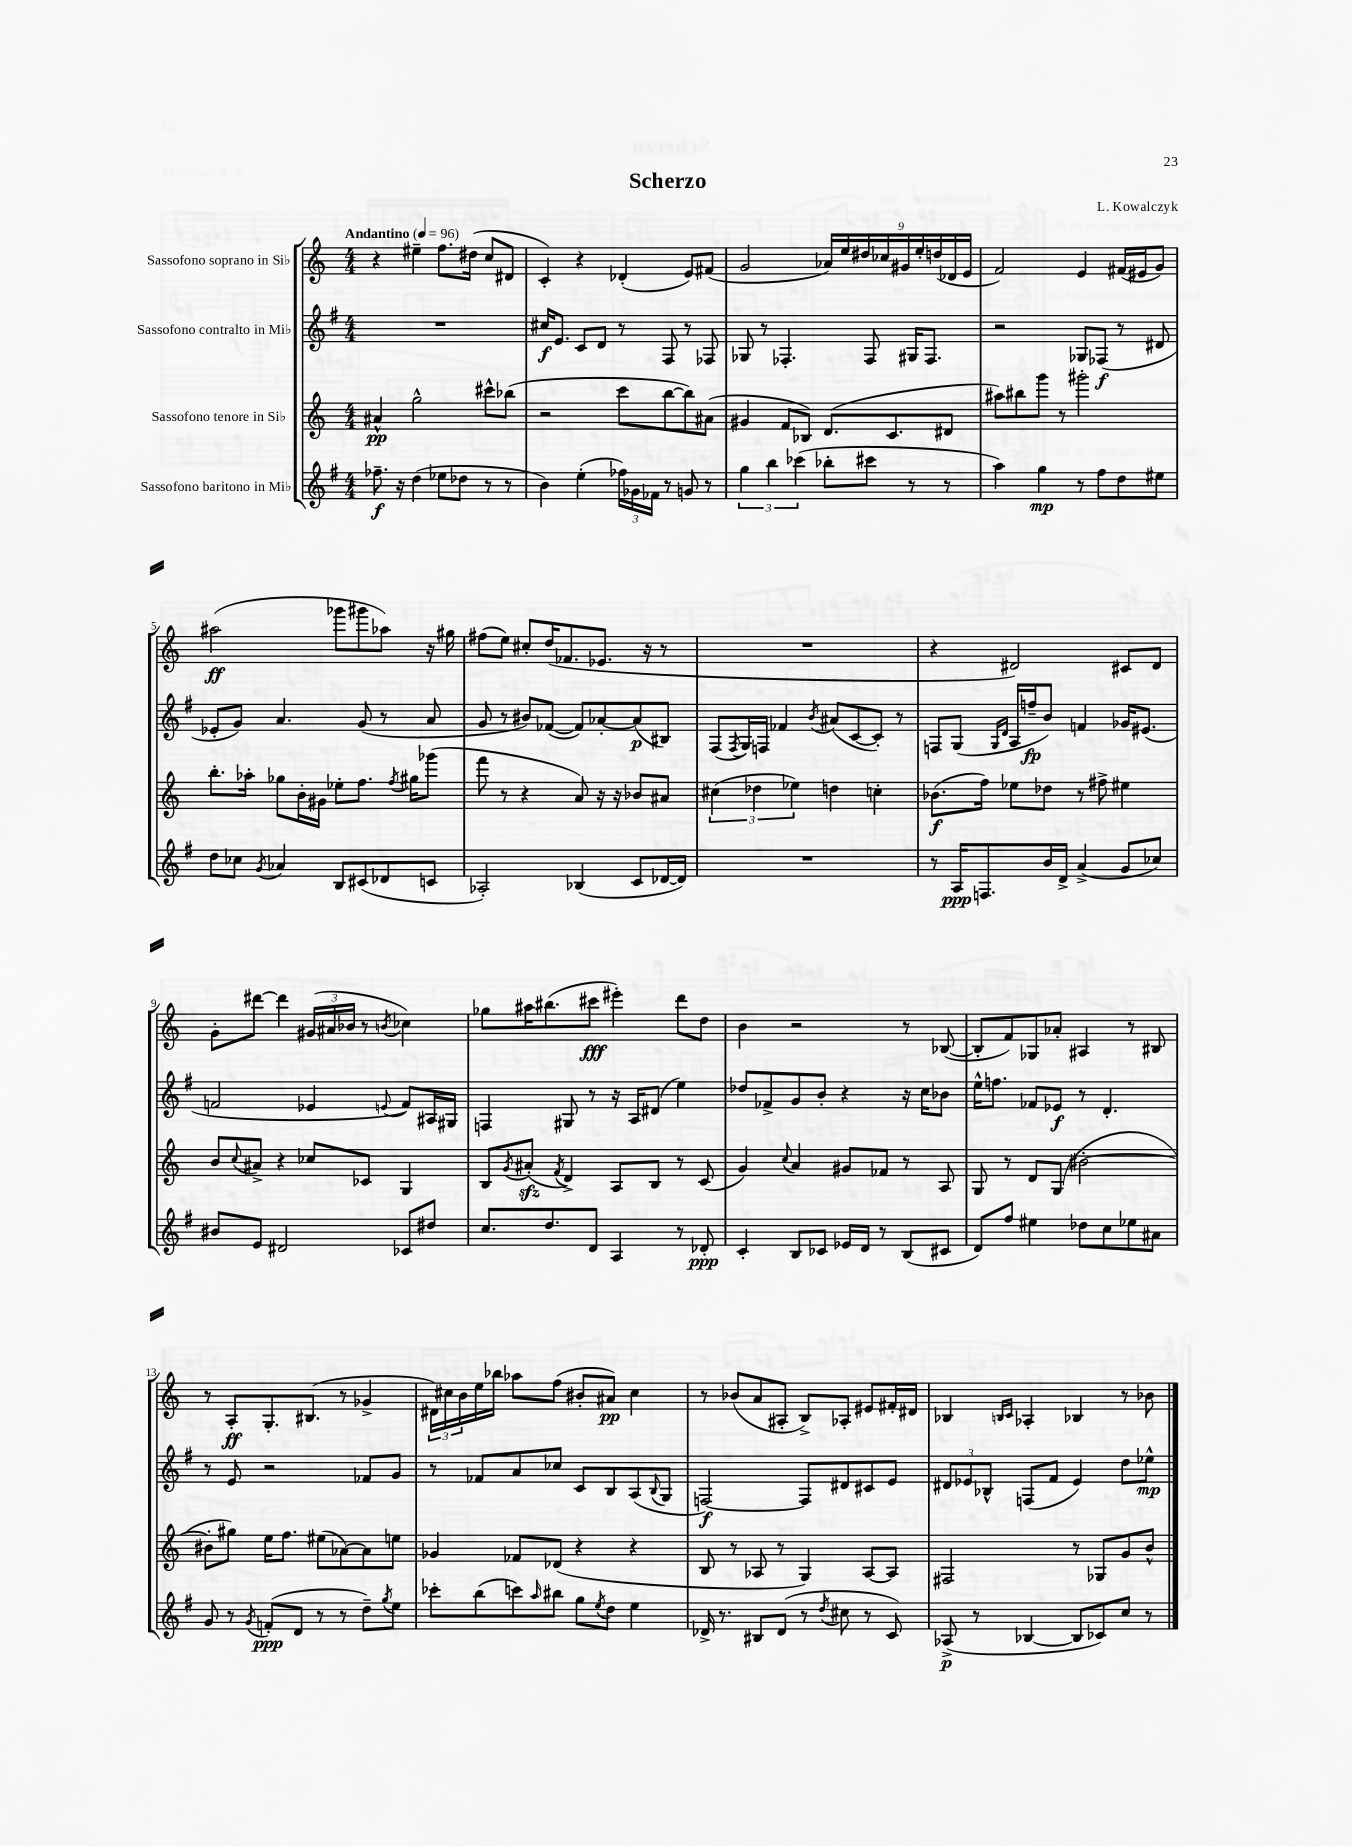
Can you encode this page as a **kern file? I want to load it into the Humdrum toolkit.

**kern	**kern	**kern	**kern
*staff4	*staff3	*staff2	*staff1
*clefG2	*clefG2	*clefG2	*clefG2
*k[f#]	*k[]	*k[f#]	*k[]
*M4/4	*M4/4	*M4/4	*M4/4
*MM96	*MM96	*MM96	*MM96
8.ff-~	4a#^^	1r	4r
16r	.	.	.
(4dd	2gg^^	.	4ee#~
8ee-	.	.	8.ff
8dd-	.	.	.
.	.	.	(16dd#
8r	8ccc#^^	.	8cc
8r	(8bb-	.	8d#
=	=	=	=
4b)	2r	16cc#	4c')
.	.	8.e	.
(4ee'	.	8c	4r
.	.	8d	.
24ff-)	8ccc	8r	(4d-'
24g-	.	.	.
24f-	.	.	.
8r	[8bb	8F#	.
8g	8bb])	8r	8e)
8r	(8a#	8F-	(8f#
=	=	=	=
6gg	4g#	8G-	2g
.	.	8r	.
6bb	.	.	.
.	8f	4.F-'	.
(6ccc-	.	.	.
.	8B-)	.	.
8bb-'	(8.d	.	18a-)
.	.	.	18ee
.	.	.	18dd#
8ccc#	.	8F-	.
.	.	.	18cc-
.	8.c	.	.
.	.	.	18g#
8r	.	16G#	.
.	.	.	18ee'
.	.	8.F-	.
.	.	.	(18dd
8r	8d#	.	.
.	.	.	18d-
.	.	.	18e
=	=	=	=
4aa)	8aa#)	2r	2f)
.	8bb#	.	.
4gg	8ggg	.	.
.	8r	.	.
8r	2ggg#'	8G-	4e
8ff#	.	(8F-	.
8dd	.	8r	(16f#
.	.	.	16e#
8ee#	.	8d#	8g)
=	=	=	=
8dd	8.bb'	8e-'	(2aa#
8cc-	.	8g)	.
.	16aa-'	.	.
8qg	.	.	.
4a-	8gg-	4.a	.
.	16b'	.	.
.	16g#	.	.
8B	8ee-'	.	8ggg-
(8c#	8.ff	(8g	8ggg#
8d-	.	8r	8aa-)
.	8qff	.	.
.	16gg#	.	.
8c	(8ggg-	8a	16r
.	.	.	16gg#
=	=	=	=
2A-')	8fff	8g	(8ff#
.	8r	8r	8ee)
.	4r	8b#)	8cc#'
.	.	([8f-	(16dd
.	.	.	8.f-
(4B-	8a)	8f-])	.
.	16r	[8a-'	8.e-
.	16r	.	.
8c	8b-	(8a-]	.
.	.	.	16r
[16d-	8a#	8B#)	8r
16d-])	.	.	.
=	=	=	=
1r	(6cc#	(8F#	1r
.	.	8qF#	.
.	.	16G)	.
.	6dd-	.	.
.	.	16F	.
.	.	4f-	.
.	6ee-)	.	.
.	.	8qb	.
.	4dd	(8a#	.
.	.	[8c	.
.	4cc'	8c'])	.
.	.	8r	.
=	=	=	=
8r	(8.b-	8F	4r
16A	.	(8G	.
8.F	16ff)	.	.
.	.	16qqG	.
.	.	16qqd	.
.	8ee-	16A	2d#)
.	.	16ff~	.
16b	8dd-	8b)	.
16d^	.	.	.
(4a^	8r	4f	.
.	8ff#^	.	.
8g	4ee#	16g-	8c#
.	.	(8.e#	.
8cc-)	.	.	8d#
=	=	=	=
8b#	8b	2f	8g'
.	8qqcc	.	.
8e	8a#^	.	[8ddd#
2d#	4r	.	4ddd#]
.	8cc-	4e-	(24g#
.	.	.	24a#
.	.	.	24b-
.	8c-	.	8r
.	.	8qqe	8qb
8c-	4G	8f)	4cc-)
8dd#	.	16A#	.
.	.	16G#	.
=	=	=	=
8.cc	8B	4F	8gg-
.	8qg	.	.
.	(8a#'	.	16aa#
8.dd	.	.	(8.bb#
.	8qf	.	.
.	4d^)	8G#	.
8d	.	8r	8ccc#
4A	8A	16r	4eee#')
.	.	16A	.
.	8B	(8d#	.
8r	8r	4ee)	8ddd
8d-'	(8c	.	8dd
=	=	=	=
4c'	4g)	8dd-	4b
.	.	8f-^	.
.	8qqcc	.	.
8B	4a	8g	2r
8c-	.	8b'	.
16e-	8g#	4r	.
16d	.	.	.
8r	8f-	.	.
(8B	8r	16r	8r
.	.	16cc	.
8c#	8A	8b-	([8B-
=	=	=	=
8d)	8G	16ee^^	8B-']
.	.	8.ff	.
8ff#	8r	.	8f)
4ee#	8d	8f-	8G-
.	(8G	8e-	8a-'
8dd-	[2b#'	8r	4A#
8cc	.	4.d'	.
8ee-	.	.	8r
8a#	.	.	8B#
=	=	=	=
8g	8b#']	8r	8r
8r	8gg#)	8e	8A'
8qg	.	.	.
(8f'	16ee	2r	8.G'
.	8.ff	.	.
8d	.	.	.
.	.	.	(8.B#
8r	(8ee#	.	.
8r	[8a-)	.	8r
8dd~)	8a-]	8f-	4g-^
8qgg	.	.	.
8ee	8ee	8g	.
=	=	=	=
8ccc-'	4g-	8r	24d#)
.	.	.	24cc#
.	.	.	24b
(8bb	.	8f-	16ee
.	.	.	16bb-
8ccc)	8f-	8a	8aa-
16qqaa	.	.	.
8bb#	(8d-	8cc-	(8ff
8gg	4r	8c	8b#'
8qee	.	.	.
8dd	.	8B	8a#)
4ee	4r	(8A	4cc#
.	.	8qqB	.
.	.	8G	.
=	=	=	=
16d-^	8B	[2F)	8r
8.r	.	.	.
.	8r	.	(8b-
8B#	8A-	.	8a
(8d-	8r	.	8A#'
8r	4G)	8F]	8B^)
8qdd	.	.	.
8cc#	.	8d#	8A-'
8r	[8A-	8c#	8e#
8c)	8A-]	8e	16f#'
.	.	.	16d#
=	=	=	=
(8A-^	2F#	12d#	4B-
.	.	12e-	.
8r	.	.	.
.	.	12B-^^	.
.	.	.	16qqB
.	.	.	16qqc
[4B-	.	(8F	4A-'
.	.	8f#	.
8B-]	8r	4e-)	4B-
8c-)	8G-	.	.
8cc	8g	8dd	8r
8r	8b^^	8ee-^^	8b-
==	==	==	==
*-	*-	*-	*-
